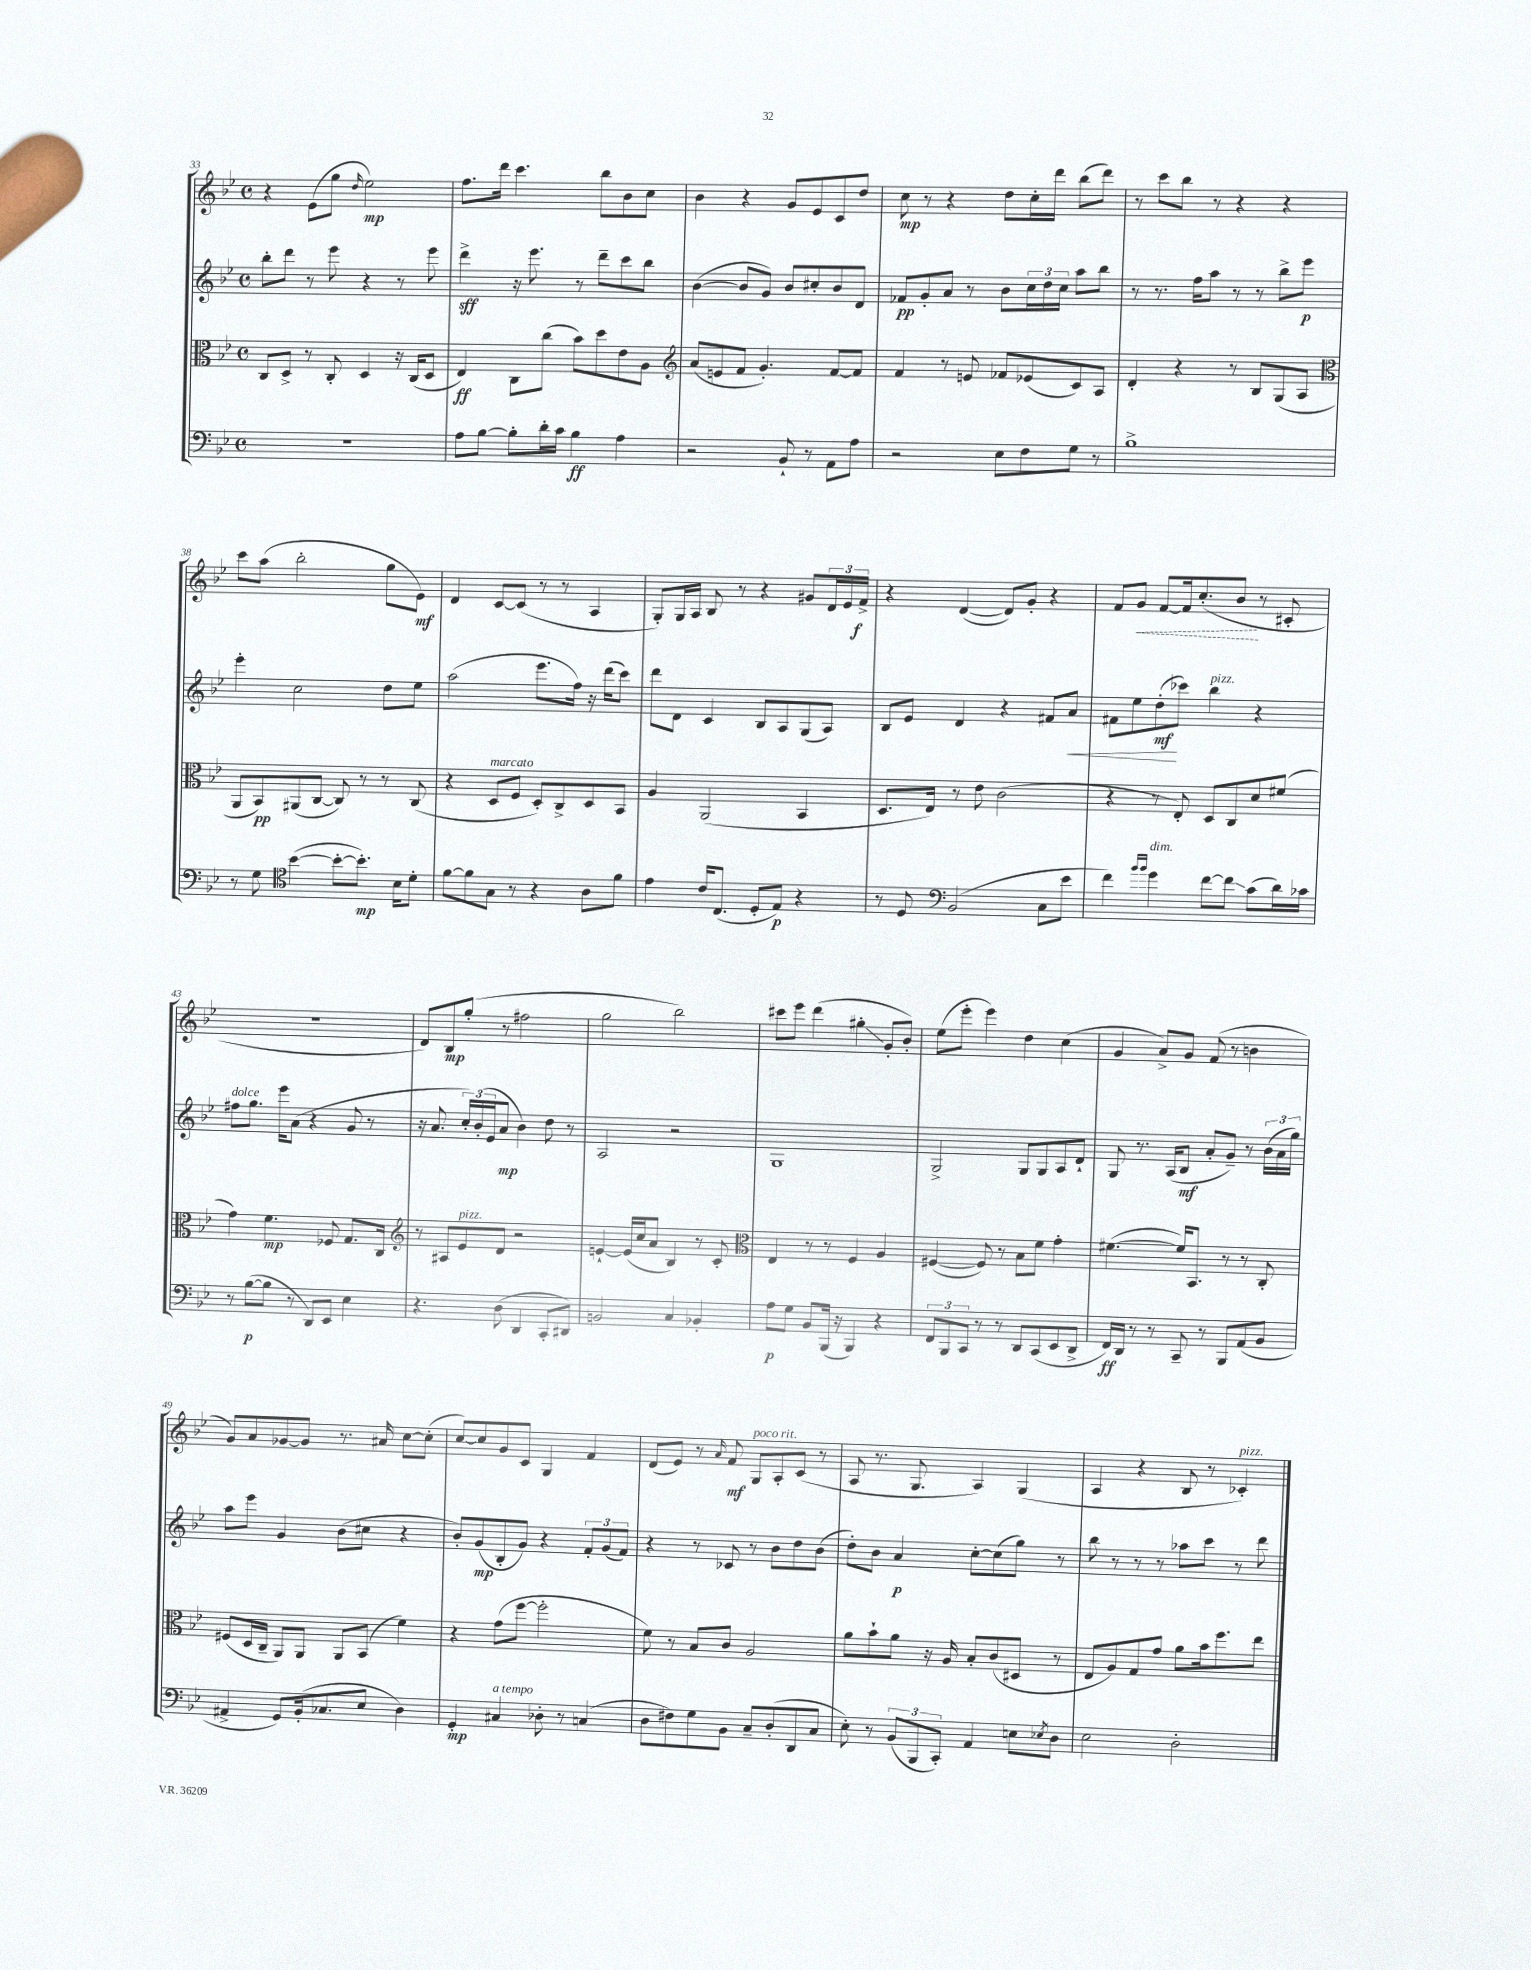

**kern	**kern	**kern	**kern
*staff4	*staff3	*staff2	*staff1
*clefF4	*clefC3	*clefG2	*clefG2
*k[b-e-]	*k[b-e-]	*k[b-e-]	*k[b-e-]
*M4/4	*M4/4	*M4/4	*M4/4
*met(c)	*met(c)	*met(c)	*met(c)
1r	8C/L	8bb-'\L	4r
.	8D^/J	8ddd\J	.
.	8r	8r	(8e-\L
.	8C'/	8eee-\	8gg\J
.	.	.	16qqdd/
.	4D/	4r	2ee-\)
.	16r	8r	.
.	(16C/LK	.	.
.	8D/J	8eee-\	.
=	=	=	=
8A\L	4E-/)	4ddd^\	8.ff\L
[8B-\J	.	.	.
.	.	.	16ddd\Jk
8B-'\]L	8C\L	16r	4.ccc\
.	.	8.eee-\	.
16d'\L	(8cc\J	.	.
16c\JJ	.	.	.
4B-\	8b-\L)	8r	.
.	8dd\	8ddd~\L	8bb-\L
4A\	8e-\	8ccc\	8b-\
.	8A\J	8bb-\J	8cc\J
=	=	=	=
*	*clefG2	*	*
2r	(8a/L	([4b-\	4b-\
.	8e/	.	.
.	8f/J	8b-/]L	4r
.	4.g'/)	8g/J)	.
8BB-`/	.	8b-/L	8g/L
8r	.	8cc#'/	8e-/
8AA\L	[8f/L	8b-/	8c/
8A\J	8f/]J	8d/J	8dd/J
=	=	=	=
2r	4f/	8f-/L	8cc\
.	.	8g'/	8r
.	8r	8a/J	4r
.	8e/	8r	.
8E-\L	8f-/L	8b-\L	8dd\L
8F\	(8e-/	24cc\L	16cc'\L
.	.	24dd\	.
.	.	.	16ddd\JJ
.	.	24cc\JJ	.
8G\J	8c/)	8aa\L	(8bb-\L
8r	8A/J	8bb-\J	8ddd\J)
=	=	=	=
1B-^	4d'/	8r	8r
.	.	8.r	8ccc\L
.	4r	.	8bb-\J
.	.	16ff\LK	.
.	.	8aa\J	8r
.	8r	8r	4r
.	8B-/L	8r	.
.	(8G/	8bb-^\L	4r
.	8A/J	8eee-\J	.
=	=	=	=
*	*clefC3	*	*
8r	8AA/L	4eee-'\	8ccc\L
8G\	8BB-/)	.	(8aa\J
*clefC4	*	*	*
([4b-\	(8AA#/	2cc\	2bb-'\
.	[8C/J	.	.
8b-'\_L	8C/])	.	.
8.b-'\]J)	8r	.	.
.	8r	8dd\L	8gg\L
16B-\LK	.	.	.
8d'\J	(8C/	8ee-\J	8e-\J)
=	=	=	=
[8f\L	4r	(2aa\	4d/
8f\]	.	.	.
8G\J	8D/L	.	[8c/L
8r	8F/J	.	(8c/]J
4r	8D'/L)	8.eee-\L	8r
.	8C^/	.	8r
.	.	16ff\Jk)	.
8A\L	8D/	16r	4A/
.	.	(16ddd\LK	.
8f\J	8BB-/J	8ccc\J)	.
=	=	=	=
4e-\	4A/	8ddd\L	8G'/L)
.	.	8d\J	16G/L
.	.	.	16A/JJ
16c/LK	(2AA/	4c/	8B-/
(8.C/J	.	.	.
.	.	.	8r
8D'/L	.	8B-/L	4r
8E-/J)	.	8A/	.
4r	4BB-/	(8G/	8g#/L
.	.	8A/J)	24d/L
.	.	.	24e-/
.	.	.	24f^/JJ
=	=	=	=
8r	8.D/L	8B-/L	4r
8D/	.	8e-/J	.
.	16E-/Jk)	.	.
*clefF4	*	*	*
(2BB-/	8r	4d/	([4d/
.	8e-\	.	.
.	(2c\	4r	8d/]L)
.	.	.	8g'/J
8C\L	.	8f#/L	4r
8e-\J	.	8a/J	.
=	=	=	=
4f\)	4r	8f#\L	8f/L
.	.	8ee-\	8g/J
16qqb-/LL	.	.	.
16qqb-/JJ	.	.	.
4g\	8r	(8dd'\	[8f/L
.	8E-'/)	8ccc-\J)	16f/]k
.	.	.	(8.cc'/
[8f\L	8D/L	4bb-\	.
8f\]J	8C/	.	8b-/J
(8c\L	8d/	4r	8r
16d\L)	(8f#/J	.	8c#'/
16c-\JJ	.	.	.
=	=	=	=
8r	4g\)	8ff#\L	1r
([8B-\L	.	8.gg\J	.
8B-\]J	4.f\	.	.
.	.	16eee-\LK	.
8r	.	(8a\J	.
8DD/L)	.	4r	.
8EE-/J	8F-/	.	.
4E-\	8.G/L	8g/	.
.	.	8r	.
.	16C/Jk	.	.
=	=	=	=
*	*clefG2	*	*
4.r	8r	16r	8d/L)
.	.	8.a/	.
.	8A#/L	.	8B-/
.	8e-/	24cc'/LL)	(8gg'/J
.	.	(24b-'/	.
.	.	24e-/J	.
(8D\	8d/J	8a/J	8r
4DD/	2r	4b-\)	2ff#\
8CC'/L	.	8dd\	.
8DD#/J)	.	8r	.
=	=	=	=
2BB/	[4e`/	2A/	2gg\
.	(16e/]LL	.	.
.	16cc/J	.	.
.	8a/J	.	.
4C/	4B-/)	2r	2bb-\)
4BB-'/	8r	.	.
.	8c'/	.	.
=	=	=	=
*	*clefC3	*	*
8A\L	4E-/	1G	8ccc#\L
8G\J	.	.	8eee-\J
8BB-/L	8r	.	(4ddd\
(16BBB-/Jk	8r	.	.
16r	.	.	.
4BBB-/)	4F/	.	4gg#'\
4r	4A/	.	8g'/L
.	.	.	8b-'/J)
=	=	=	=
12FF/L	([4F#/	2G^/	(8ee-\L
12BBB-/	.	.	.
.	.	.	8eee-'\J
12CC/J	.	.	.
8r	8F#/])	.	4eee-\)
8r	8r	.	.
8DD/L	8B-\L	8G/L	4dd\
(8CC/	8f\J	8G/	.
8EE-/	4g'\	8A/	(4cc\
8DD^/J	.	8d`/J	.
=	=	=	=
16FF/LL)	([4.f#\	8G/	4g/
16DD/JJ	.	.	.
8r	.	8.r	.
8r	.	.	8a^/L)
.	.	(16A/LK	.
8CC~/	16f#/]LK)	8B-/J	8g/J
.	8.BB-/J	.	.
8r	.	8a'/L	(8f/
8BBB-/L	8r	8g~/J)	8r
(8AA/	8r	8r	4b\
8BB-/J	8C'/	(24b-\LL	.
.	.	24a\	.
.	.	24gg\JJ)	.
=	=	=	=
4AA#^/	(8F#/L	8aa\L	8g/L)
.	16D/L	8eee-\J	8a/
.	16C~/JJ	.	.
8GG/L)	8AA/L)	4g/	[8g-/
(16BB-'/k	8AA/J	.	8g-/]J
8.C-/	.	.	.
.	8AA/L	(8b-\L	8.r
8E-/J	(8BB-/J	8cc#\J	.
.	.	.	16a#/
4D\)	4f\)	4r	[8cc\L
.	.	.	(8cc'\]J
=	=	=	=
4GG'/	4r	8b-'/L)	[8cc/L)
.	.	(8g/	8cc/]
4C#/	(8g\L	8B-'/	8g/
.	[8ff\J	8g/J)	8c/J
8D-'\	2ff'\]	4r	4G/
8r	.	.	.
(4C/	.	12f'/L	4f/
.	.	(12g/	.
.	.	12f/J)	.
=	=	=	=
8D\L	8f\)	4r	(8d/L
8F#\)	8r	.	8e-/J)
8G\	8B-/L	8r	8r
.	.	.	16qqa/
8BB-\J	8c/J	8c-/	8f/
8C~/L	2A/	8r	8G/L
(8D'/	.	8b-\L	8A'/
8DD/	.	8dd\	(8c/J
8C/J	.	(8b-\J	8r
=	=	=	=
8E-'\)	8a\L	8dd'\L)	8A/
8r	8b-`\	8b-\J	8.r
(12BB-/L	8a\J	4a/	.
.	.	.	8.G/
12BBB-/	.	.	.
.	16r	.	.
12CC'/J)	.	.	.
.	16A/	.	.
4AA/	8B-'/L	[8cc'\L	4A/)
.	(8c/	(8cc\]	.
8E\L	8D#/J	8gg\J)	(4G/
8qE-/	.	.	.
8D\J	8r	8r	.
=	=	=	=
2E-\	8E-/L	8bb-\	4A/
.	8A/)	8r	.
.	8G/	8r	4r
.	8g/J	8r	.
2D'\	8a\L	8aa-\L	8B-/
.	16b-\k	8ccc\J	8r
.	8.ff\	.	.
.	.	8r	4c-'/)
.	8ee-\J	8ddd\	.
==	==	==	==
*-	*-	*-	*-
